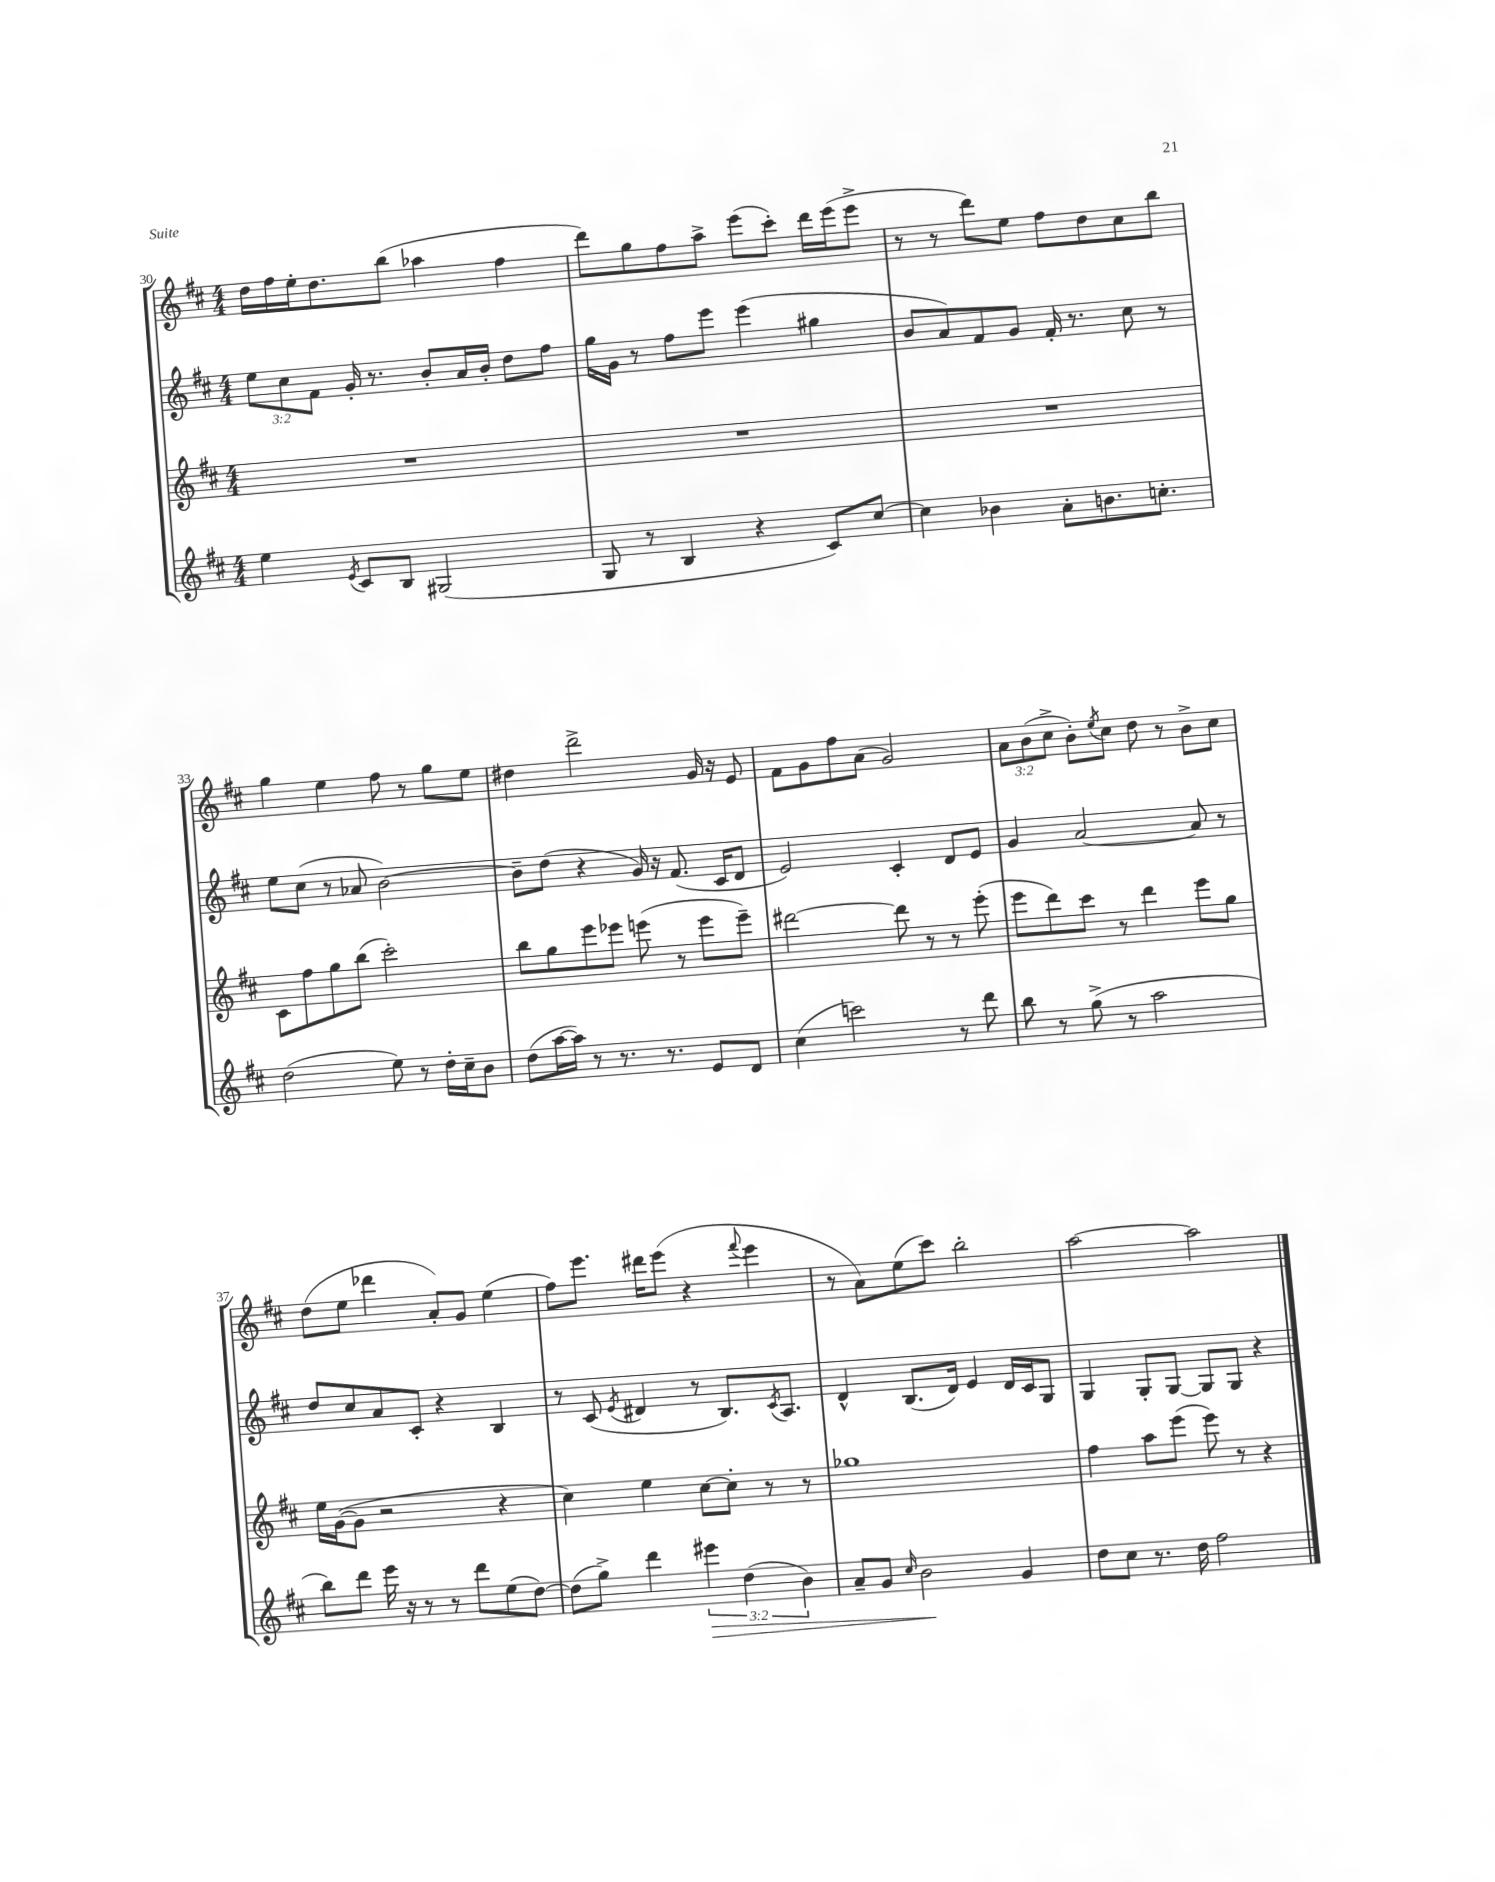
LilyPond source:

<<
\new StaffGroup <<
\new Staff = "s0" {
    \clef treble \key d \major \numericTimeSignature \time 4/4 \override Staff.TupletNumber.text = #tuplet-number::calc-fraction-text
    d''16 fis''16 e''16-. d''8. b''8( aes''4 fis''4 |
    d'''8) g''8 fis''8 a''8-> e'''8( cis'''8-.) d'''16 e'''16( e'''8-> |
    r8 r8 d'''8) e''8 fis''8 d''8 cis''8 b''8 |
    g''4 e''4 fis''8 r8 g''8 e''8 |
    dis''4 d'''2-> g'16 r16 e'8 |
    fis'8 g'8 fis''8 a'8( g'2) |
    \tuplet 3/2 { a'8 b'8( cis''8-> } b'8-.) \acciaccatura { e''8 } cis''8 d''8 r8 b'8-> cis''8 |
    d''8( e''8 des'''4 a'8-.) g'8 e''4( |
    fis''8) e'''8. dis'''16 e'''8( r4 \appoggiatura { fis'''8 } e'''4 |
    r8 a'8) e''8( cis'''8) b''2-. |
    a''2~ a''2 \bar "|." |
}
\new Staff = "s1" {
    \clef treble \key d \major \numericTimeSignature \time 4/4 \override Staff.TupletNumber.text = #tuplet-number::calc-fraction-text
    \tuplet 3/2 { e''8 cis''8 fis'8 } g'16-. r8. b'8-. a'16 b'16-. d''8 fis''8 |
    g''16 g'16 r8 fis''8 e'''8 e'''4( gis''4 |
    b'8 a'8) fis'8 g'8 fis'16-. r8. cis''8 r8 |
    e''8 cis''8( r8 aes'8 b'2~) |
    b'8-- d''8( r4 g'16) r16 fis'8.( cis'16 d'8 |
    e'2) cis'4-. d'8 e'8 |
    g'4 a'2~ a'8 r8 |
    d''8 cis''8 a'8 cis'8-. r4 b4 |
    r8 cis'8( \acciaccatura { e'8 } dis'4 r8 b8.) \acciaccatura { cis'8 } a8. |
    d'4-^ b8.( d'16) e'4 d'16 cis'16 g8 |
    g4 g8-. g8~ g8 g8 r4 \bar "|." |
}
\new Staff = "s2" {
    \clef treble \key d \major \numericTimeSignature \time 4/4
    R1 |
    R1 |
    R1 |
    cis'8 fis''8 g''8 b''8( cis'''2-.) |
    b''8 g''8 e'''8 ees'''8 e'''8( r8 e'''8 e'''8--) |
    dis'''2~ dis'''8 r8 r8 e'''8-.( |
    e'''8 d'''8) cis'''8 r8 d'''4 e'''8 g''8 |
    e''16 g'16~( g'8 r2 r4 |
    cis''4) e''4 cis''8~ cis''8-. r8 r8 |
    ges''1 |
    fis''4 a''8 e'''8( e'''8) r8 r4 \bar "|." |
}
\new Staff = "s3" {
    \clef treble \key d \major \numericTimeSignature \time 4/4 \override Staff.TupletNumber.text = #tuplet-number::calc-fraction-text
    e''4 \acciaccatura { e'8 } cis'8 b8 gis2( |
    g8 r8 b4 r4 cis'8) cis''8~ |
    cis''4 bes'4 a'8-. b'8. c''8.-. |
    d''2( e''8) r8 d''16-. cis''16-- b'8 |
    d''8( a''16~ a''16) r8 r8. r8. e'8 d'8 |
    cis''4( c'''2) r8 d'''8 |
    b''8 r8 g''8->( r8 a''2 |
    b''8) d'''8 e'''16 r16 r8 r8 d'''8 e''8( d''8~) |
    d''8( g''8->) d'''4 \tuplet 3/2 { eis'''4\> d''4( b'4) } |
    a'8-- g'8 \grace { cis''16 } b'2\! g'4 |
    d''8 cis''8 r8. d''16 fis''2 \bar "|." |
}
>>
>>
\layout { \context { \Score currentBarNumber = #30 } }
